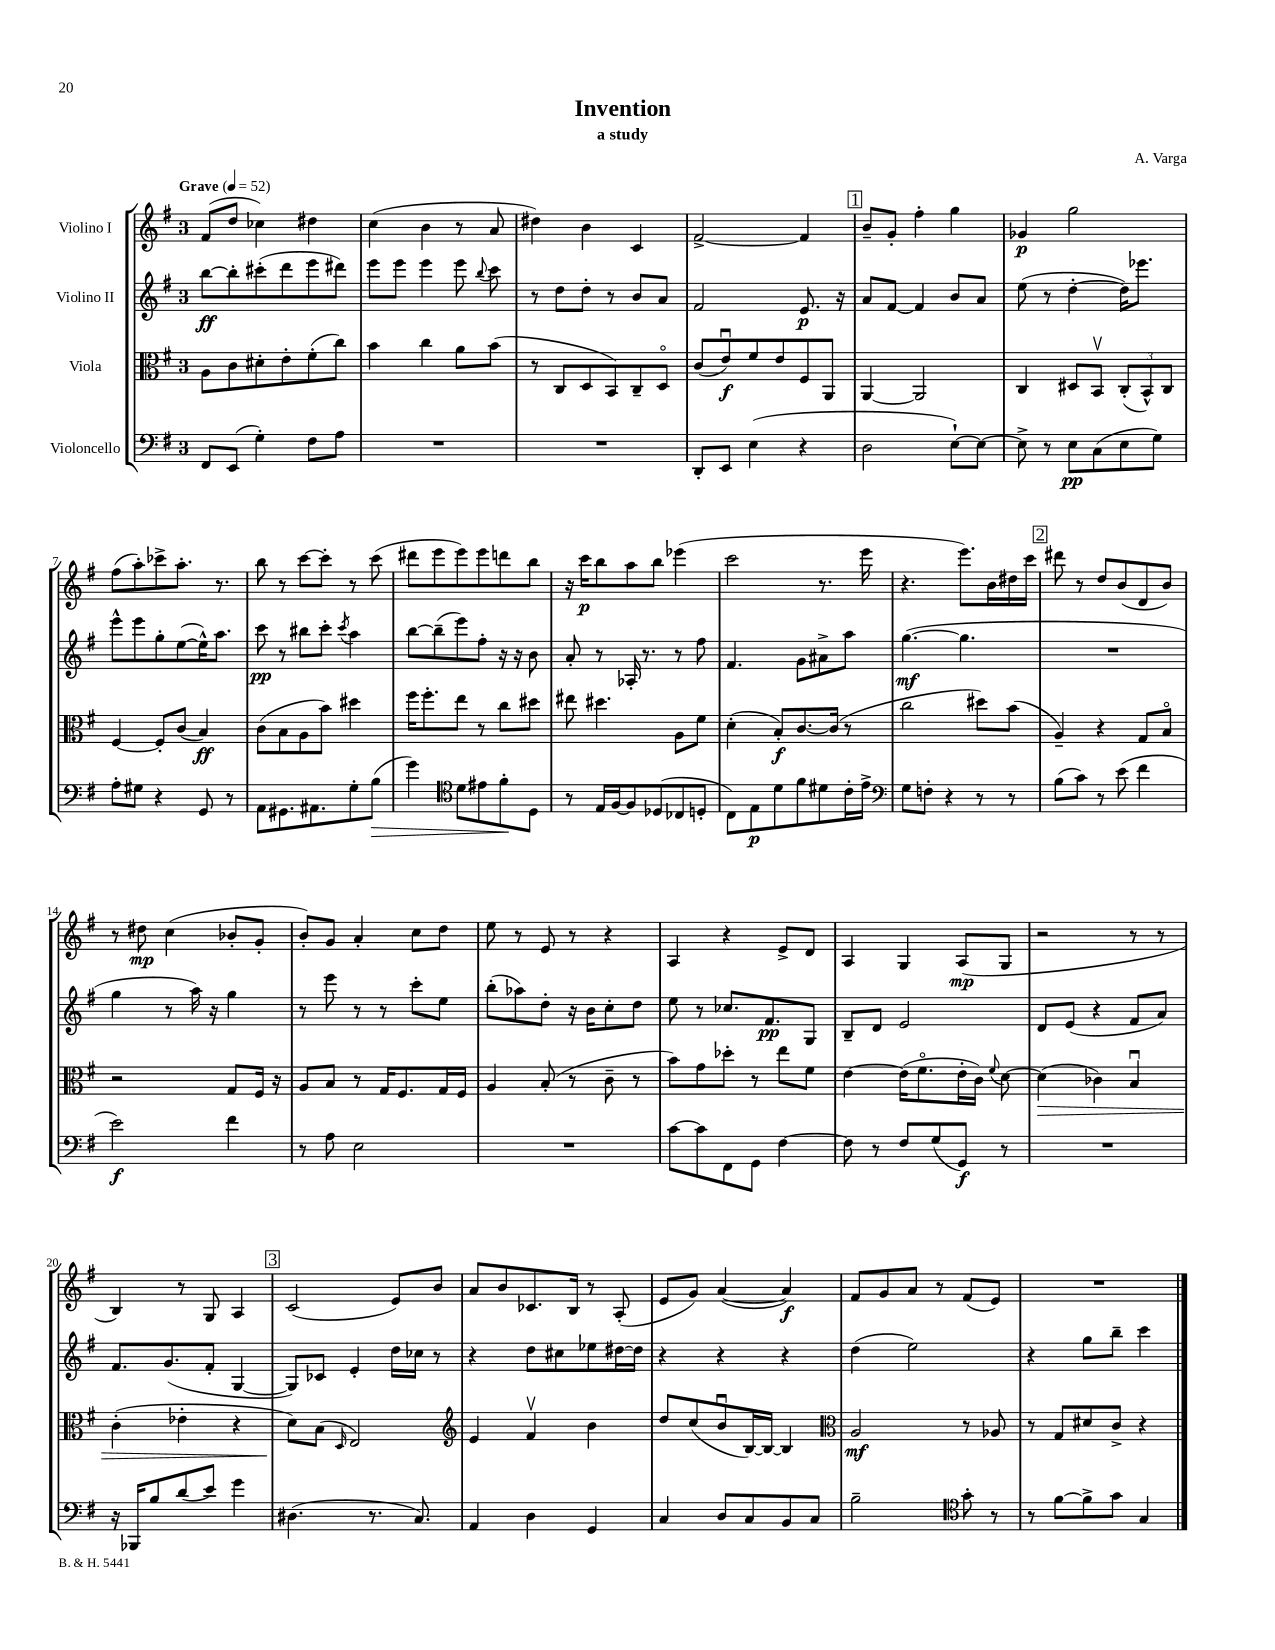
\header { title = "Invention" composer = "A. Varga" subtitle = "a study" }
<<
\new StaffGroup <<
\new Staff = "s0" \with { instrumentName = "Violino I" } {
    \clef treble \key g \major \once \override Staff.TimeSignature.style = #'single-digit \time 3/4 \tempo "Grave" 4 = 52
    \autoBeamOff fis'8[( d''8] ces''4) dis''4 |
    c''4( b'4 r8 a'8 |
    dis''4) b'4 c'4 |
    fis'2~-> fis'4 |
    \mark \markup { \box "1" } b'8[-- g'8]-. fis''4-. g''4 |
    ges'4\p g''2 |
    fis''8[( a''8-.) ces'''8-> a''8.]-. r8. |
    b''8 r8 c'''8[~ c'''8]-. r8 c'''8( |
    dis'''8[ e'''8 e'''8) e'''8 d'''8 b''8] |
    r16 c'''16[\p b''8 a''8 b''8] ees'''4( |
    c'''2 r8. e'''16 |
    r4. e'''8.[) b'16 dis''16 c'''16] |
    \mark \markup { \box "2" } dis'''8 r8 d''8[ b'8( d'8 b'8]) |
    r8 dis''8\mp c''4( bes'8[-. g'8]-. |
    b'8[-.) g'8] a'4-. c''8[ d''8] |
    e''8 r8 e'8 r8 r4 |
    a4 r4 e'8[-> d'8] |
    a4 g4 a8[\mp( g8] |
    r2 r8 r8 |
    b4) r8 g8 a4 |
    \mark \markup { \box "3" } c'2( e'8[) b'8] |
    a'8[ b'8 ces'8. b16] r8 a8-.( |
    e'8[ g'8]) a'4~( a'4\f) |
    fis'8[ g'8 a'8] r8 fis'8[( e'8]) |
    R2. \bar "|." |
}
\new Staff = "s1" \with { instrumentName = "Violino II" } {
    \clef treble \key g \major \once \override Staff.TimeSignature.style = #'single-digit \time 3/4
    \autoBeamOff b''8[~\ff b''8-. cis'''8-.( d'''8 e'''8 dis'''8]) |
    e'''8[ e'''8] e'''4 e'''8 \appoggiatura { b''8 } c'''8 |
    r8 d''8[ d''8]-. r8 b'8[ a'8] |
    fis'2 e'8.\p r16 |
    \mark \markup { \box "1" } a'8[ fis'8]~ fis'4 b'8[ a'8] |
    e''8( r8 d''4~-. d''16[) ees'''8.] |
    e'''8[-^ e'''8 g''8-. e''8~( e''16-^) a''8.] |
    c'''8\pp r8 bis''8[ c'''8]-. \acciaccatura { c'''8 } a''4 |
    b''8[~ b''8--( e'''8) fis''8]-. r16 r16 b'8 |
    a'8-. r8 aes16-. r8. r8 fis''8 |
    fis'4. g'8[ ais'8-> a''8] |
    g''4.~\mf( g''4. |
    \mark \markup { \box "2" } R2. |
    g''4 r8 a''16) r16 g''4 |
    r8 e'''8 r8 r8 c'''8[-. e''8] |
    b''8[-.( aes''8) d''8]-. r16 b'16[ c''8-. d''8] |
    e''8 r8 ces''8.[ fis'8.\pp g8] |
    b8[-- d'8] e'2 |
    d'8[ e'8]( r4 fis'8[ a'8]) |
    fis'8.[ g'8.( fis'8]-. g4~ |
    \mark \markup { \box "3" } g8[) ces'8] e'4-. d''16[ ces''16] r8 |
    r4 d''8[ cis''8 ees''8 dis''16~ dis''16] |
    r4 r4 r4 |
    d''4( e''2) |
    r4 g''8[ b''8]-- c'''4 \bar "|." |
}
\new Staff = "s2" \with { instrumentName = "Viola" } {
    \clef alto \key g \major \once \override Staff.TimeSignature.style = #'single-digit \time 3/4
    \autoBeamOff a8[ c'8 dis'8-. e'8-. fis'8-.( c''8]) |
    b'4 c''4 a'8[ b'8]( |
    r8 c8[ d8 b,8) c8-- d8]\flageolet |
    c'8[( e'8\downbow\f) fis'8 e'8 fis8 a,8] |
    \mark \markup { \box "1" } a,4~ a,2 |
    c4 dis8[ b,8]\upbow \tuplet 3/2 { c8[-.( b,8-^) c8] } |
    fis4~ fis8[-. c'8]( b4\ff) |
    c'8[( b8 a8 b'8]) dis''4 |
    fis''16[ fis''8.-. e''8] r8 c''8[ dis''8] |
    eis''8 dis''4. a8[ fis'8] |
    d'4-.( b8[-.\f) c'8.~ c'16]( r8 |
    c''2 dis''8[) b'8]( |
    \mark \markup { \box "2" } a4--) r4 g8[ b8]\flageolet |
    r2 g8[ fis16] r16 |
    a8[ b8] r8 g16[ fis8. g16 fis16] |
    a4 b8-.( r8 c'8-- r8 |
    b'8[) g'8 des''8]-. r8 e''8[ fis'8] |
    e'4~ e'16[( fis'8.\flageolet e'16-. c'16]) \appoggiatura { fis'8 } d'8~ |
    d'4\>( ces'4) b4\downbow |
    c'4-.( ees'4-. r4 |
    \mark \markup { \box "3" } d'8[\!) b8]( \grace { d16 } e2) |
    \clef treble e'4 fis'4\upbow b'4 |
    d''8[ c''8( b'8\downbow b16~) b16]~ b4 |
    \clef alto a2\mf r8 aes8 |
    r8 g8[ dis'8 c'8]-> r4 \bar "|." |
}
\new Staff = "s3" \with { instrumentName = "Violoncello" } {
    \clef bass \key g \major \once \override Staff.TimeSignature.style = #'single-digit \time 3/4
    \autoBeamOff fis,8[ e,8]( g4-.) fis8[ a8] |
    R2. |
    R2. |
    d,8[-. e,8] e4( r4 |
    \mark \markup { \box "1" } d2 e8[~-!) e8]~ |
    e8-> r8 e8[\pp c8( e8 g8]) |
    a8[-. gis8] r4 g,8 r8 |
    a,8[ gis,8. ais,8. g8-. b8]\>( |
    g'4) \clef tenor d'8[ eis'8 fis'8-.\! d8] |
    r8 e16[ fis16~ fis8 des8( ces8 d8]-. |
    c8[) e8\p d'8 fis'8 dis'8 c'16-. e'16]-> |
    \clef bass g8[ f8]-. r4 r8 r8 |
    \mark \markup { \box "2" } b8[( c'8]) r8 e'8( fis'4 |
    e'2\f) fis'4 |
    r8 a8 e2 |
    R2. |
    c'8[~ c'8 fis,8 g,8] fis4~ |
    fis8 r8 fis8[ g8( g,8]\f) r8 |
    R2. |
    r16 bes,,16[ b8 d'8( e'8]) g'4 |
    \mark \markup { \box "3" } dis4.( r8. c8.) |
    a,4 d4 g,4 |
    c4 d8[ c8 b,8 c8] |
    b2-- \clef tenor g'8-. r8 |
    r8 fis'8[~ fis'8-> g'8] g4 \bar "|." |
}
>>
>>
